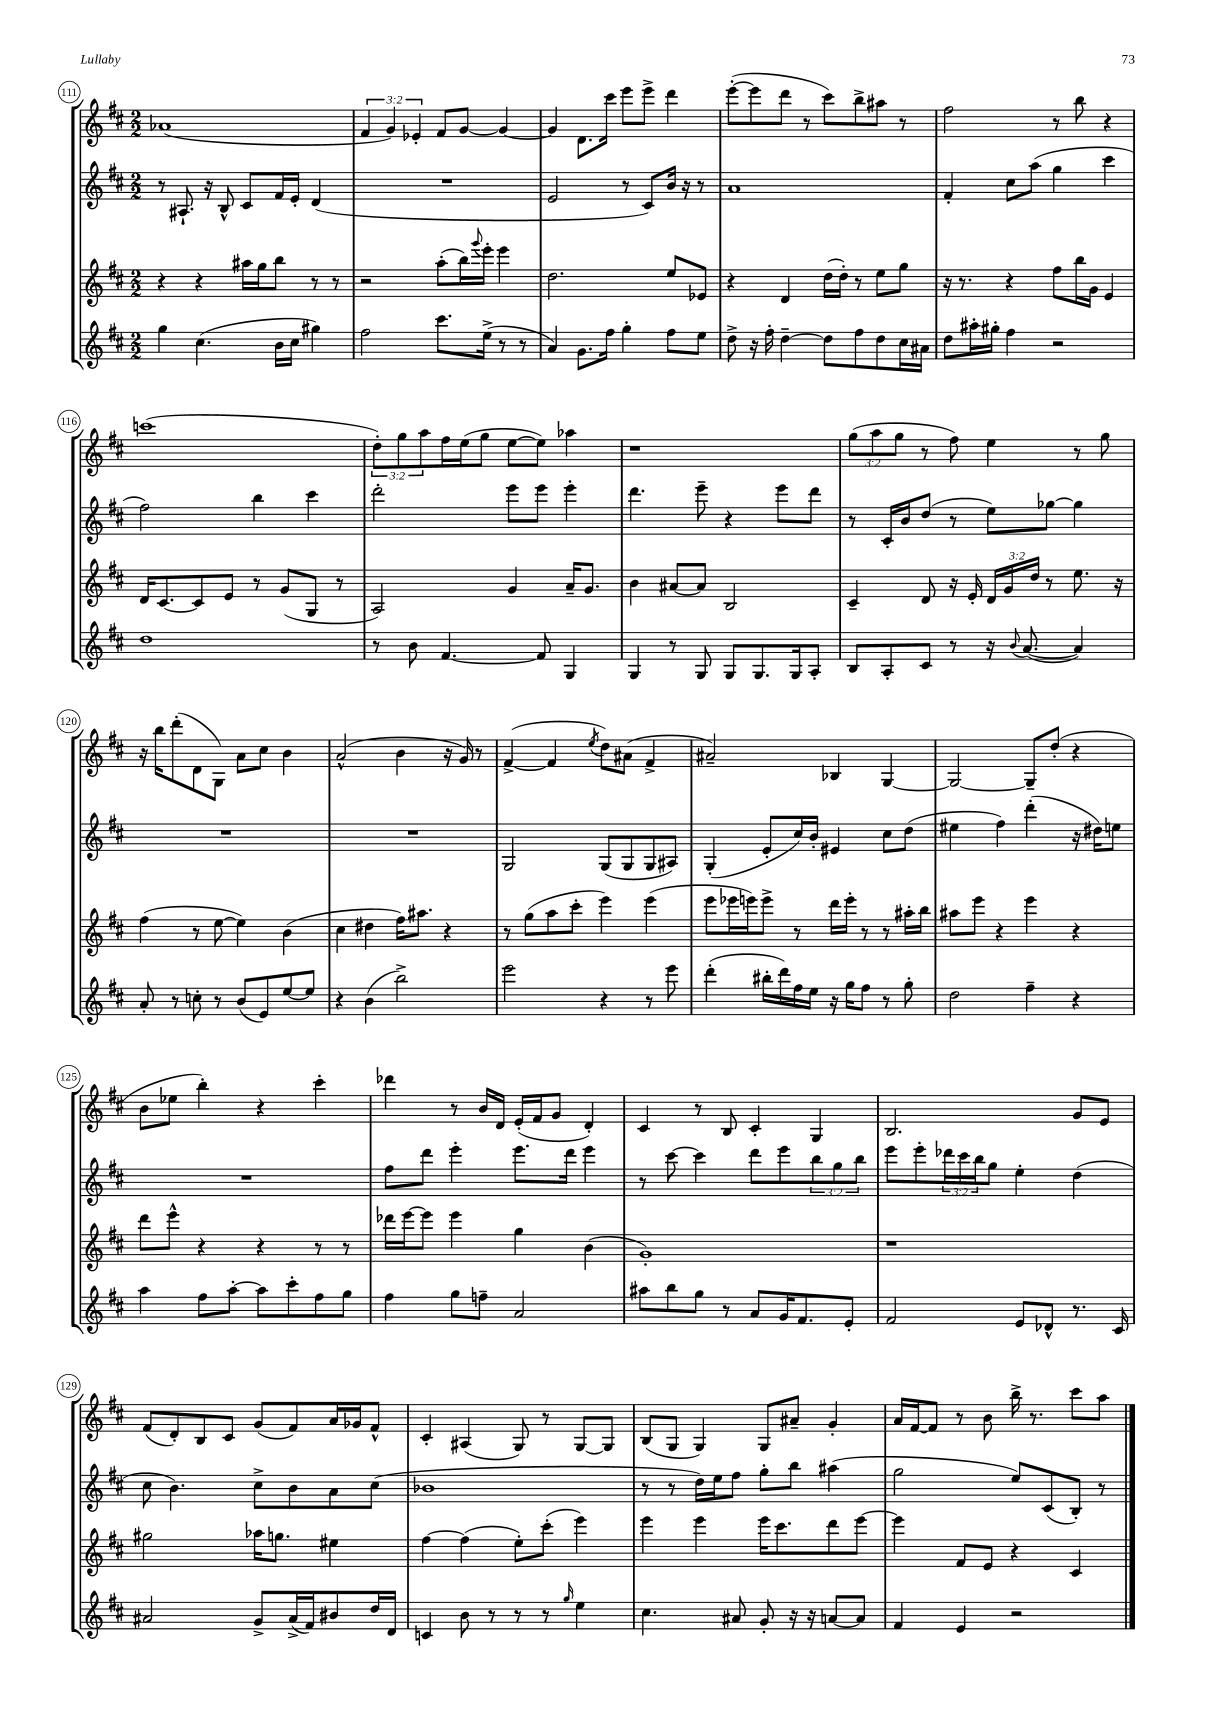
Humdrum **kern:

**kern	**kern	**kern	**kern
*part4	*part3	*part2	*part1
*staff4	*staff3	*staff2	*staff1
*clefG2	*clefG2	*clefG2	*clefG2
*k[f#c#]	*k[f#c#]	*k[f#c#]	*k[f#c#]
*M2/2	*M2/2	*M2/2	*M2/2
=111	=111	=111	=111
4gg\	4r	8r	(1a-X
.	.	8.A#X`/	.
(4.cc#\	4r	.	.
.	.	16r	.
.	.	8B^^/	.
.	16aa#X\LL	8c#/L	.
.	16gg\J	.	.
16b\LL	8bb\J	16f#/L	.
16cc#\JJ	.	16e'/JJ	.
4gg#X\)	8r	(4d/	.
.	8r	.	.
=112	=112	=112	=112
2ff#\	2r	1r	6f#/
.	.	.	6g/)
.	.	.	6e-X'/
8.ccc#\L	(8aa'\L	.	8f#/L
.	16bb\L)	.	[8g/J
.	8qqggg/	.	.
(16ee^\Jk	16eee'\JJ	.	.
8r	4eee\	.	4g/_
8r	.	.	.
=113	=113	=113	=113
4a/)	2.dd\	2e/	4g/]
8.g\L	.	.	8.d\L
16ff#\Jk	.	.	16ccc#\Jk
4gg'\	.	8r	8eee\L
.	.	8c#/L)	8eee^\J
8ff#\L	8ee/L	16b/Jk	4ddd\
.	.	16r	.
8ee\J	8e-X/J	8r	.
=114	=114	=114	=114
8dd^\	4r	1a	([8eee'\L
16r	.	.	8eee\]
16ff#'\	.	.	.
[4dd~\	4d/	.	8ddd\J
.	.	.	8r
8dd\L]	(16dd\LL	.	8ccc#\L)
.	16dd'\JJ)	.	.
8ff#\	8r	.	8bb^\
8dd\	8ee\L	.	8aa#X\J
16cc#\L	8gg\J	.	8r
16a#X\JJ	.	.	.
=115	=115	=115	=115
8dd\L	16r	4f#'/	2ff#\
.	8.r	.	.
16aa#X'\L	.	.	.
16gg#X'\JJ	.	.	.
4ff#\	4r	8cc#\L	.
.	.	(8aa\J	.
2r	8ff#\L	4gg\	8r
.	16bb\L	.	8bb\
.	16g\JJ	.	.
.	4e/	4ccc#\	4r
!!LO:LB:g=z
=116	=116	=116	=116
1dd	16d/KL	2ff#\)	(1cccn
.	[8.c#/	.	.
.	8c#/]	.	.
.	8e/J	.	.
.	8r	4bb\	.
.	(8g/L	.	.
.	8G/J	4ccc#\	.
.	8r	.	.
=117	=117	=117	=117
8r	2A/)	2ddd'\	12dd'\L)
.	.	.	12gg\
8b\	.	.	.
.	.	.	12aa\
[4.f#/	.	.	16ff#\L
.	.	.	(16ee\J
.	.	.	8gg\J
.	4g/	8eee\L	[8ee\L
8f#/]	.	8eee\J	8ee\J])
4G/	16a~/KL	4eee'\	4aa-X\
.	8.g/J	.	.
=118	=118	=118	=118
4G/	4b\	4.ddd\	1r
8r	[8a#X/L	.	.
8G/	8a#/J]	8eee~\	.
8G/L	2B/	4r	.
8.G/	.	.	.
.	.	8eee\L	.
16G/k	.	.	.
8A'/J	.	8ddd\J	.
=119	=119	=119	=119
8B/L	4c#~/	8r	(12gg\L
.	.	.	12aa\
8A'/	.	16c#'/LL	.
.	.	.	12gg\J
.	.	16b/J	.
8c#/J	8d/	(8dd/J	8r
8r	16r	8r	8ff#\)
.	16e'/	.	.
16r	24d/LL	8ee\L)	4ee\
.	24g/	.	.
8qqb/	.	.	.
([8.a/	.	.	.
.	24dd/JJ	.	.
.	8r	[8gg-X\J	.
4a/])	8.ee\	4gg-\]	8r
.	.	.	8gg\
.	16r	.	.
!!LO:LB:g=z
=120	=120	=120	=120
8a'/	(4ff#\	1r	16r
.	.	.	16bb\KL
8r	.	.	(8ddd'\
8ccn'\	8r	.	8d\
8r	[8ee\	.	8G\J)
(8b/L	4ee\])	.	8a\L
8e/)	.	.	8cc#\J
[8ee/	(4b\	.	4b\
8ee/J]	.	.	.
=121	=121	=121	=121
4r	4cc#\	1r	(2a^^/
(4b\	4dd#X\	.	.
2bb^\)	16ff#\KL)	.	4b\
.	8.aa#X\J	.	.
.	4r	.	16r
.	.	.	16g/)
.	.	.	8r
=122	=122	=122	=122
2eee\	8r	2G/	([4f#^/
.	(8gg\L	.	.
.	8aa\	.	4f#/]
.	8ccc#'\J	.	.
.	.	.	8qee/
4r	4eee\)	(8G/L	8dd\L)
.	.	8G/	(8a#X\J
8r	(4eee\	8G/	4f#^/
8eee\	.	8A#X/J)	.
=123	=123	=123	=123
(4ddd'\	8eee\L	(4G'/	2a#X~/)
.	16eee-X\L	.	.
.	16eeen\J)	.	.
16bb#X'\LL	8eee^\J	8e'/L	.
16ddd\)	.	.	.
16ff#\	8r	16cc#/L)	.
16ee\JJ	.	16b'/JJ	.
16r	16ddd\LL	4e#X/	4B-X/
16gg\KL	16eee'\JJ	.	.
8ff#\J	8r	.	.
8r	8r	8cc#\L	[4G/
8gg'\	16aa#X'\LL	(8dd\J	.
.	16bb\JJ	.	.
=124	=124	=124	=124
2dd\	8aa#X\L	4ee#X\	2G/_
.	8eee\J	.	.
.	4r	4ff#\)	.
4ff#~\	4eee\	(4ddd'\	8G~/L]
.	.	.	(8dd'/J
4r	4r	16r	4r
.	.	16dd#X\KL)	.
.	.	8een\J	.
!!LO:LB:g=z
=125	=125	=125	=125
4aa\	8ddd\L	1r	8b\L
.	8eee^^\J	.	8ee-X\J
8ff#\L	4r	.	4bb'\)
[8aa'\J	.	.	.
8aa\L]	4r	.	4r
8ccc#'\	.	.	.
8ff#\	8r	.	4ccc#'\
8gg\J	8r	.	.
=126	=126	=126	=126
4ff#\	16ddd-X\LL	8ff#\L	4ddd-X\
.	[16eee\J	.	.
.	8eee\J]	8ddd\J	.
8gg\L	4eee\	4eee'\	8r
8ffn~\J	.	.	16b/LL
.	.	.	16d/JJ
2a/	4gg\	8.eee\L	(16e'/LL
.	.	.	16f#/J
.	.	.	8g/J
.	.	16ddd\Jk	.
.	(4b\	4eee\	4d'/)
=127	=127	=127	=127
8aa#X\L	1g')	8r	4c#/
8bb\	.	[8ccc#\	.
8gg\J	.	4ccc#\]	8r
8r	.	.	8B/
8a/L	.	8ddd\L	4c#'/
16g/K	.	8eee\	.
8.f#/	.	.	.
.	.	12bb\	4G/
.	.	12gg\	.
8e'/J	.	.	.
.	.	12bb\J	.
=128	=128	=128	=128
2f#/	1r	8eee\L	2.B/
.	.	8eee'\	.
.	.	24ddd-X\L	.
.	.	24ccc#\	.
.	.	24bb\J	.
.	.	8gg\J	.
8e/L	.	4ee'\	.
8d-X^^/J	.	.	.
8.r	.	(4dd\	8g/L
.	.	.	8e/J
16c#/	.	.	.
!!LO:LB:g=z
=129	=129	=129	=129
2a#X/	2gg#X\	8cc#\	(8f#/L
.	.	4.b\)	8d'/)
.	.	.	8B/
.	.	.	8c#/J
8g^/L	16aa-X\KL	8cc#^\L	(8g/L
.	8.ggn\J	.	.
(16a#^/L	.	8b\	8f#/)
16f#/J)	.	.	.
8b#X/	4ee#X\	8a\	16a/L
.	.	.	16g-X/J
16dd/L	.	(8cc#\J	8f#^^/J
16d/JJ	.	.	.
=130	=130	=130	=130
4cn/	[4ff#\	1b-X	4c#'/
8b\	(4ff#\]	.	(4A#X/
8r	.	.	.
8r	8ee'\L)	.	8G/)
8r	(8ccc#'\J	.	8r
16qqgg/	.	.	.
4ee\	4eee\)	.	[8G/L
.	.	.	8G/J]
=131	=131	=131	=131
4.cc#\	4eee\	8r	(8B/L
.	.	8r	8G/J
.	4eee\	16dd\LL)	4G/)
.	.	16ee\J	.
8a#X/	.	8ff#\J	.
8g'/	16eee\KL	8gg'\L	8G/L
.	8.ccc#\	.	.
16r	.	8bb\J	8a#X~/J
16r	.	.	.
[8an/L	8ddd\	(4aa#X\	4g'/
8a/J]	[8eee\J	.	.
=132	=132	=132	=132
4f#/	4eee\]	2gg\	16a/LL
.	.	.	[16f#/J
.	.	.	8f#/J]
4e/	8f#/L	.	8r
.	8e/J	.	8b\
2r	4r	8ee/L)	16bb^\
.	.	.	8.r
.	.	(8c#/	.
.	4c#/	8B'/J)	8ccc#\L
.	.	8r	8aa\J
==	==	==	==
*-	*-	*-	*-
